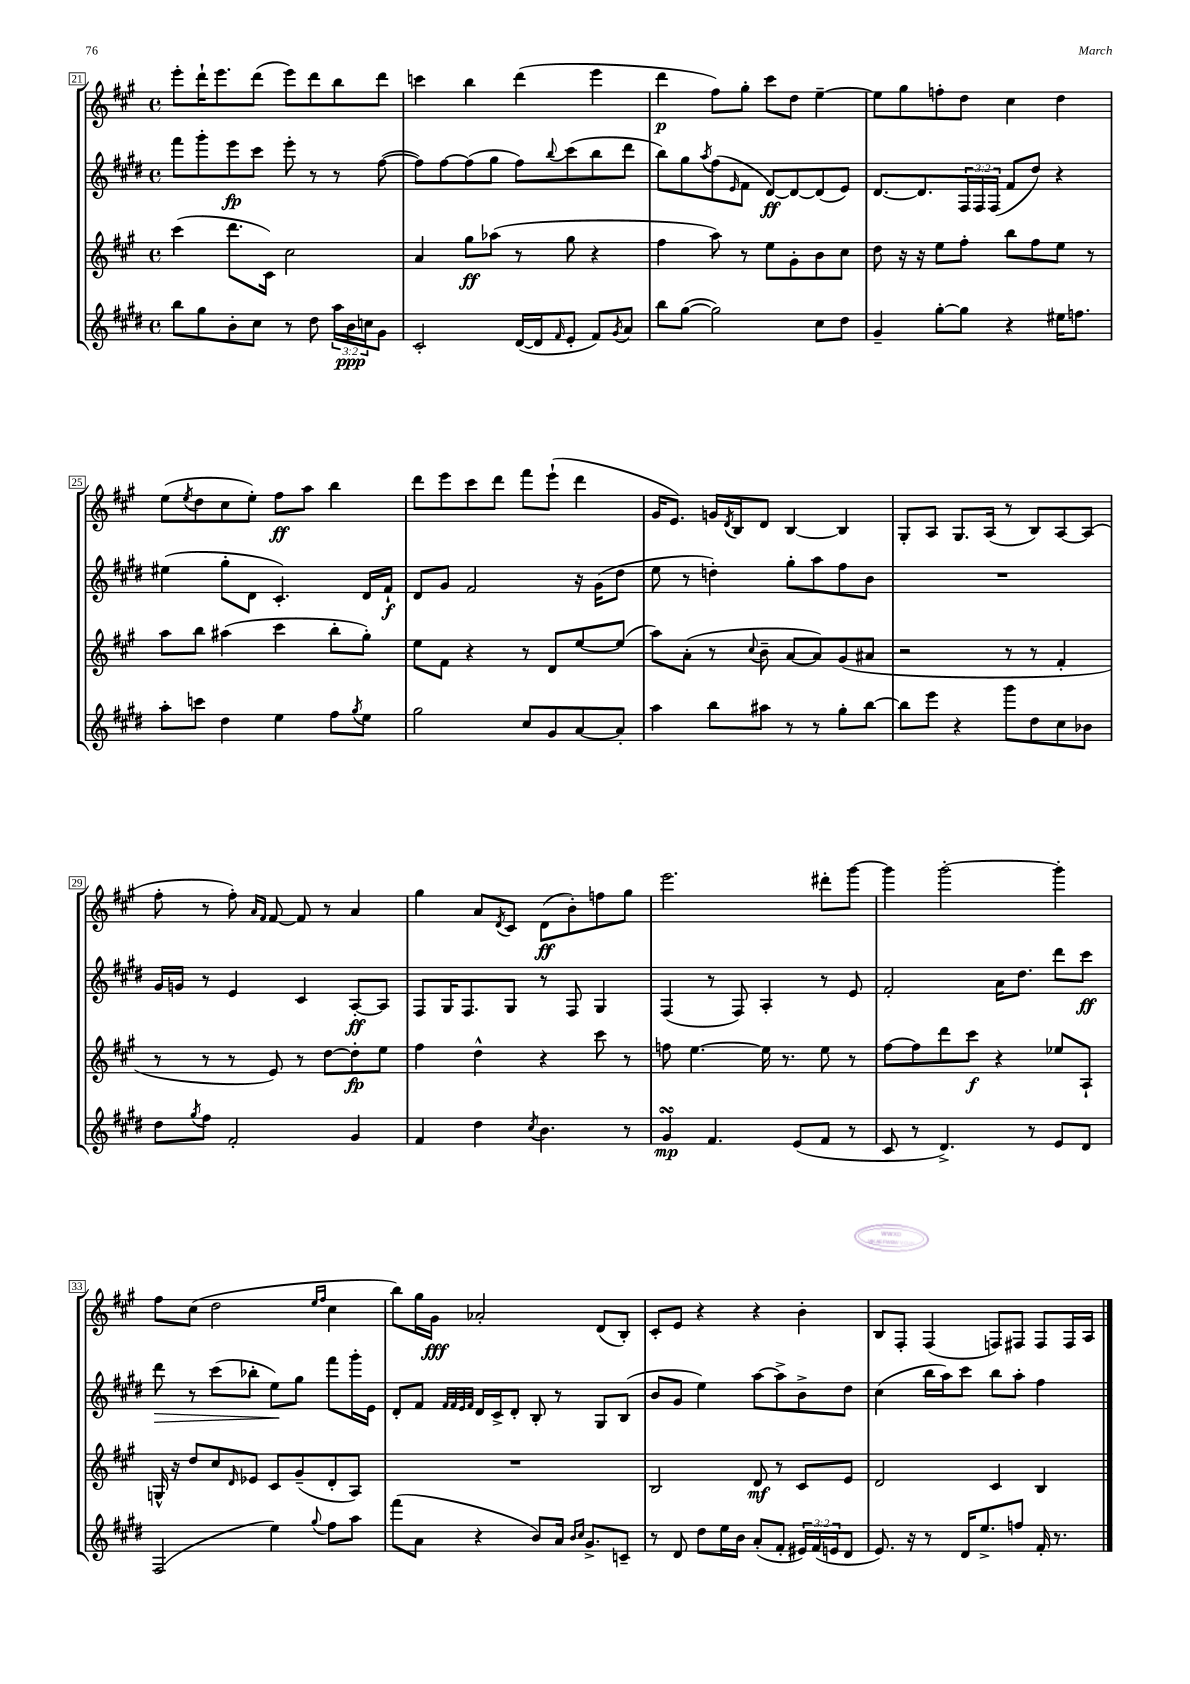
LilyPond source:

<<
\new StaffGroup <<
\new Staff = "s0" {
    \clef treble \key a \major \defaultTimeSignature \time 4/4
    e'''8-. d'''16-! e'''8. d'''8( e'''8) d'''8 b''8 d'''8 |
    c'''4 b''4 d'''4( e'''4 |
    d'''4\p fis''8) gis''8-. cis'''8 d''8 e''4~-- |
    e''8 gis''8 f''8-. d''8 cis''4 d''4 |
    e''8( \acciaccatura { e''8 } d''8 cis''8 e''8-.) fis''8\ff a''8 b''4 |
    d'''8 e'''8 cis'''8 d'''8 fis'''8 e'''8-!( d'''4 |
    gis'16 e'8.) g'16 \acciaccatura { d'8 } b16 d'8 b4~ b4 |
    gis8-. a8 gis8. a16( r8 b8) a8~ a8( |
    fis''8-. r8 fis''8-.) \grace { a'16 fis'16 } fis'8~ fis'8 r8 a'4 |
    gis''4 a'8 \acciaccatura { d'8 } cis'8 d'8\ff( b'8-.) f''8 gis''8 |
    e'''2. dis'''8-. gis'''8~ |
    gis'''4 gis'''2~-. gis'''4-. |
    fis''8 cis''8( d''2 \grace { e''16 fis''16 } cis''4 |
    b''8) gis''16 gis'16\fff aes'2-. d'8( b8-.) |
    cis'8-. e'8 r4 r4 b'4-. |
    b8 fis8-. fis4( f8) fis8 fis8 fis16 a16 \bar "|." |
}
\new Staff = "s1" {
    \clef treble \key e \major \defaultTimeSignature \time 4/4 \override Staff.TupletNumber.text = #tuplet-number::calc-fraction-text
    fis'''8 gis'''8-. e'''8\fp cis'''8 e'''8-. r8 r8 fis''8~( |
    fis''8) fis''8~ fis''8( gis''8 fis''8) \appoggiatura { b''8 } cis'''8( b''8 dis'''8 |
    b''8) gis''8 \acciaccatura { a''8 } fis''8( \grace { e'16 } fis'8 dis'8~\ff) dis'8~ dis'8( e'8) |
    dis'8.~ dis'8. \tuplet 3/2 { fis16 fis16 fis16( } fis'8 dis''8) r4 |
    eis''4( gis''8-. dis'8 cis'4.-.) dis'16 fis'16-!\f |
    dis'8 gis'8 fis'2 r16 gis'16( dis''8 |
    e''8 r8 d''4-.) gis''8-. a''8 fis''8 b'8 |
    R1 |
    gis'16 g'16 r8 e'4 cis'4 a8~-.\ff a8 |
    fis8 gis16 fis8. gis8 r8 fis8 gis4 |
    fis4( r8 fis8) a4-. r8 e'8 |
    fis'2-. a'16 dis''8. dis'''8 cis'''8\ff |
    dis'''8\> r8 cis'''8( bes''8-. e''8\!) gis''8 fis'''8 gis'''16-. e'16 |
    dis'8-. fis'8 \grace { fis'32 fis'32 e'32 fis'32 } dis'16 cis'16-> dis'8-. b8-. r8 gis8 b8( |
    b'8 gis'8 e''4) a''8~ a''8-> b'8-> dis''8 |
    cis''4( b''16 a''16) cis'''8 b''8 a''8-. fis''4 \bar "|." |
}
\new Staff = "s2" {
    \clef treble \key a \major \defaultTimeSignature \time 4/4
    cis'''4( d'''8. cis'16) cis''2 |
    a'4 gis''8\ff aes''8( r8 gis''8 r4 |
    fis''4 a''8) r8 e''8 gis'8-. b'8 cis''8 |
    d''8 r16 r16 e''8 fis''8-. b''8 fis''8 e''8 r8 |
    a''8 b''8 ais''4( cis'''4 b''8-. gis''8-.) |
    e''8 fis'8 r4 r8 d'8 e''8~ e''8( |
    a''8) a'8-.( r8 \appoggiatura { cis''8 } b'8-- a'8~ a'8) gis'8( ais'8 |
    r2 r8 r8 fis'4-. |
    r8 r8 r8 e'8) r8 d''8~ d''8-.\fp e''8 |
    fis''4 d''4-^ r4 cis'''8 r8 |
    f''8 e''4.~ e''16 r8. e''8 r8 |
    fis''8~ fis''8 d'''8 cis'''8\f r4 ees''8 a8-! |
    g16-^ r16 d''8 cis''8 \grace { d'16 } ees'8 cis'8 gis'8--( d'8-. a8) |
    R1 |
    b2 d'8\mf r8 cis'8 e'8 |
    d'2 cis'4 b4 \bar "|." |
}
\new Staff = "s3" {
    \clef treble \key e \major \defaultTimeSignature \time 4/4 \override Staff.TupletNumber.text = #tuplet-number::calc-fraction-text
    b''8 gis''8 b'8-. cis''8 r8 dis''8 \tuplet 3/2 { a''16 b'16\ppp c''16 } gis'8 |
    cis'2-. dis'16~( dis'16 \grace { fis'16 } e'8-. fis'8) \acciaccatura { gis'8 } a'8 |
    b''8 gis''8~( gis''2) cis''8 dis''8 |
    gis'4-- gis''8~-. gis''8 r4 eis''16 f''8. |
    a''8-. c'''8 dis''4 e''4 fis''8 \acciaccatura { gis''8 } e''8 |
    gis''2 cis''8 gis'8 a'8~ a'8-. |
    a''4 b''8 ais''8 r8 r8 gis''8-. b''8~ |
    b''8 e'''8 r4 gis'''8 dis''8 cis''8 bes'8 |
    dis''8 \acciaccatura { gis''8 } fis''8 fis'2-. gis'4 |
    fis'4 dis''4 \acciaccatura { cis''8 } b'4. r8 |
    gis'4\turn\mp fis'4. e'8( fis'8 r8 |
    cis'8 r8 dis'4.->) r8 e'8 dis'8 |
    fis2( e''4) \appoggiatura { gis''8 } fis''8 a''8 |
    fis'''8( a'8 r4 b'8) a'16 \grace { b'16 cis''16 } gis'8.-> c'8-- |
    r8 dis'8 dis''8 e''16 b'16 a'8-.( fis'8-. \tuplet 3/2 { eis'16) fis'16( e'16 } dis'8 |
    e'8.) r16 r8 dis'16 e''8.-> f''8 fis'16-. r8. \bar "|." |
}
>>
>>
\layout { \context { \Score currentBarNumber = #21 \override BarNumber.stencil = #(make-stencil-boxer 0.1 0.3 ly:text-interface::print) } }
